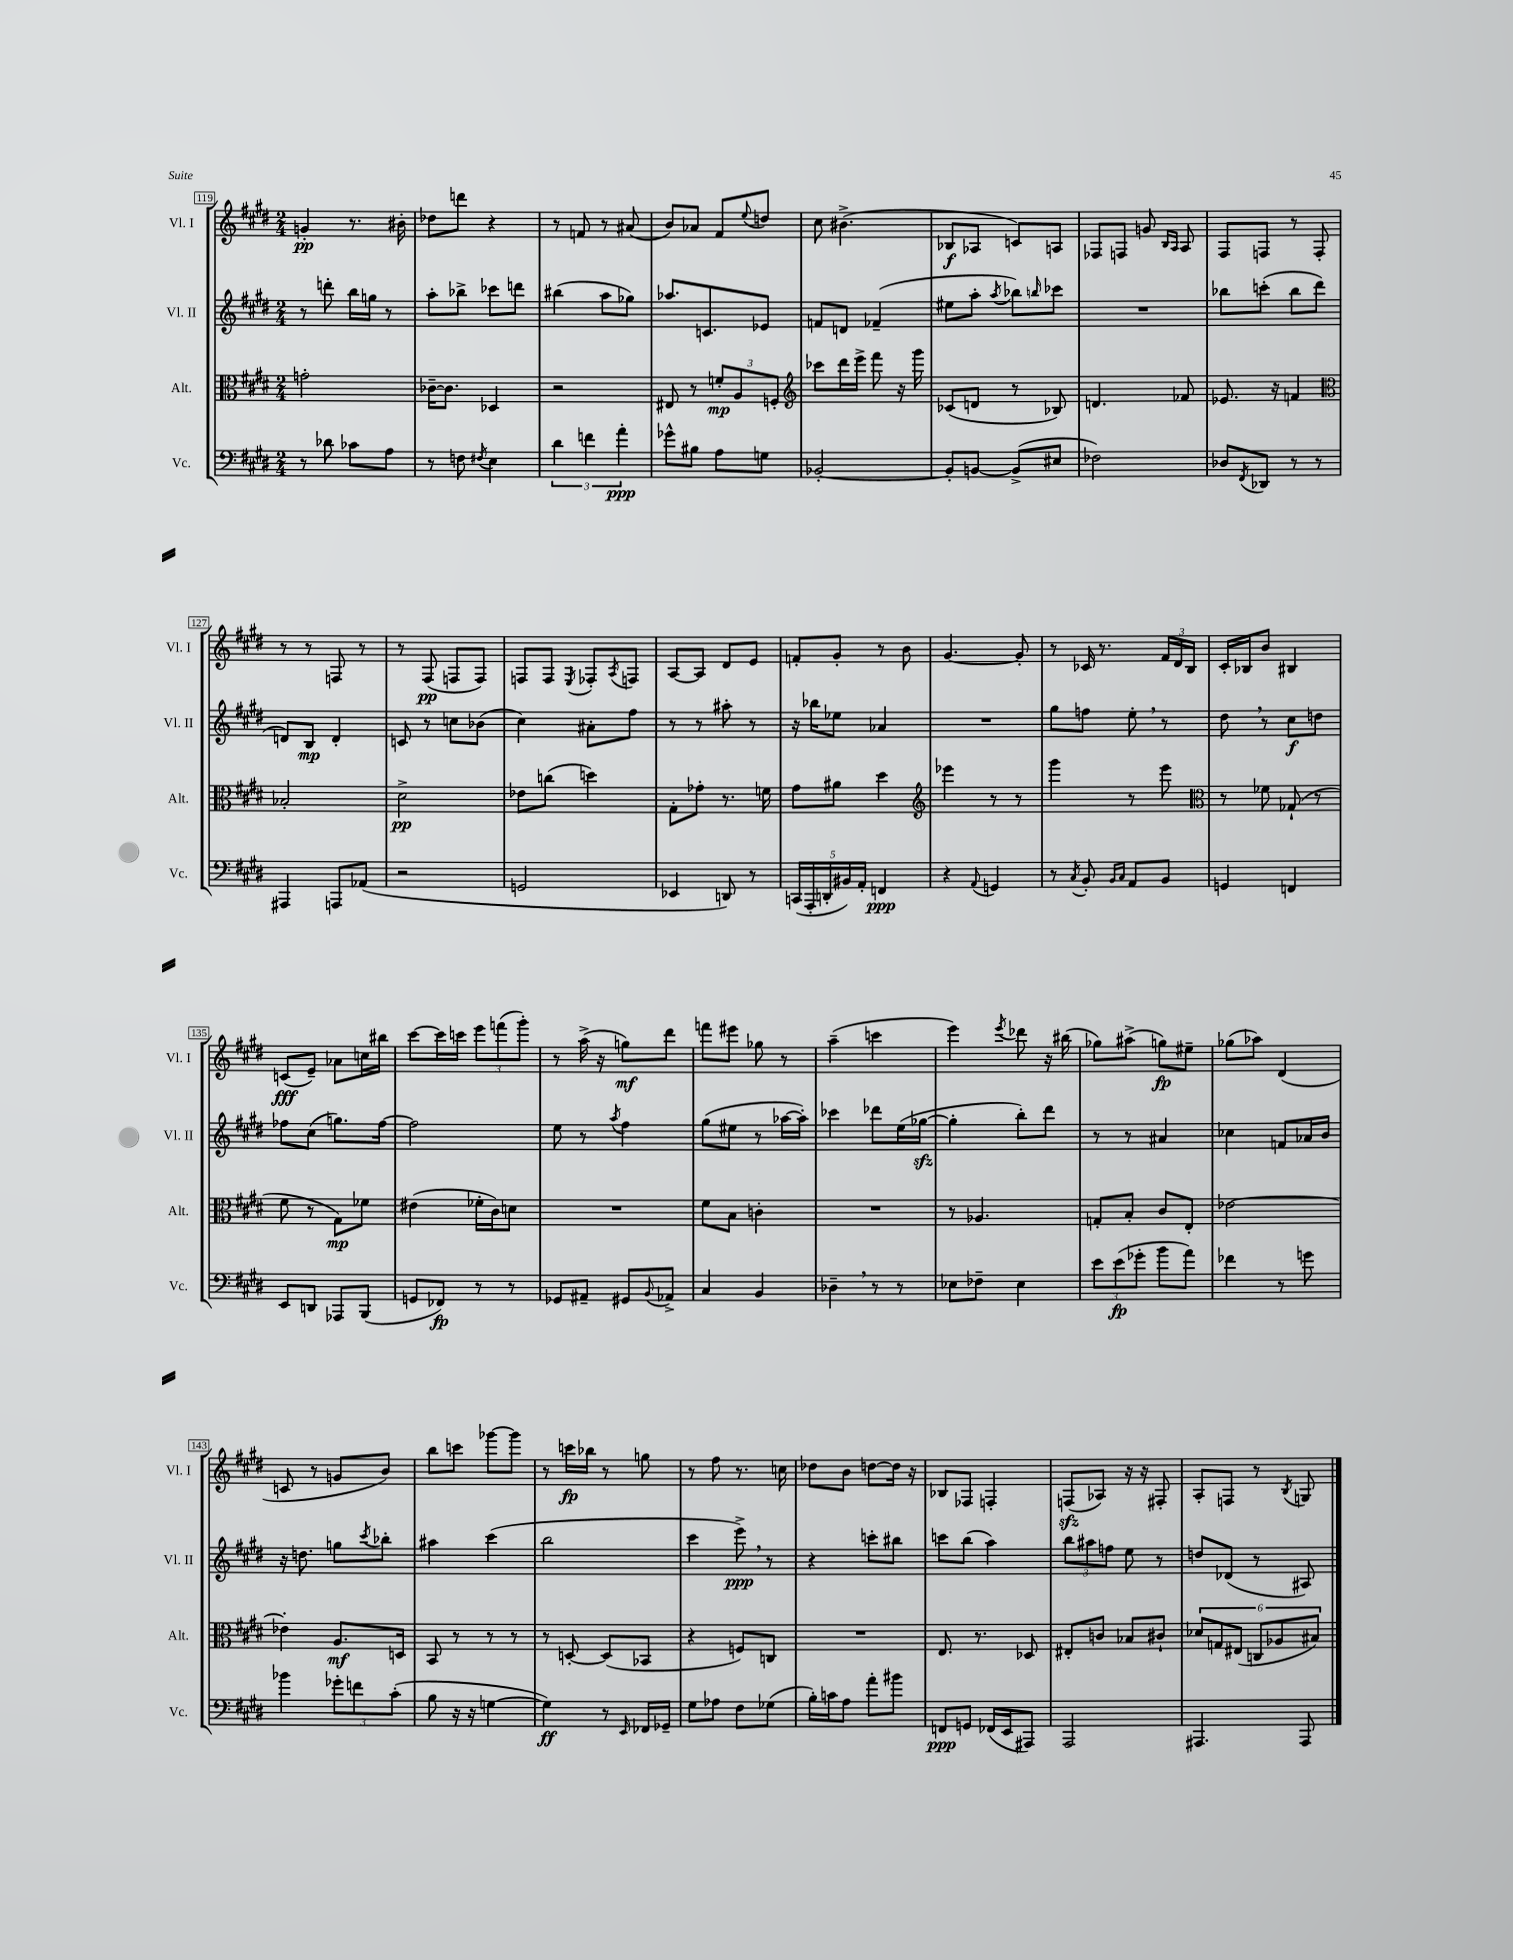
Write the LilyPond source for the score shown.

<<
\new StaffGroup <<
\new Staff = "s0" \with { instrumentName = "Vl. I" shortInstrumentName = "Vl. I" } {
    \clef treble \key e \major \numericTimeSignature \time 2/4
    g'4-.\pp r8. bis'16-. |
    des''8 d'''8 r4 |
    r8 f'8 r8 ais'8( |
    b'8) aes'8 fis'8 \appoggiatura { e''8 } d''8 |
    cis''8 bis'4.->( |
    bes8\f aes8 c'8) a8 |
    fes8 f8 g'8 \grace { b16 a16 } a8 |
    fis8 f8 r8 f8-. |
    r8 r8 f8 r8 |
    r8 fis8\pp( f8 f8) |
    f8 f8 \acciaccatura { e8 } fes8-. \acciaccatura { a8 } f8 |
    a8~ a8 dis'8 e'8 |
    f'8-. gis'8-. r8 b'8 |
    gis'4.~ gis'8-. |
    r8 ces'16 r8. \tuplet 3/2 { fis'16 dis'16 b16 } |
    cis'16-. bes16 b'8 bis4 |
    c'8\fff( e'8--) aes'8 c''16 bis''16 |
    cis'''8~ cis'''16 c'''16 \tuplet 3/2 { e'''8 f'''8( gis'''8-.) } |
    r8 a''16->( r16 g''8\mf) dis'''8 |
    f'''8 eis'''8 ges''8 r8 |
    a''4--( c'''4 |
    e'''4) \acciaccatura { e'''8 } des'''8 r16 bis''16( |
    ges''8) ais''8->( g''8\fp) eis''8-- |
    ges''8( aes''8) dis'4( |
    c'8 r8 g'8 b'8) |
    b''8 c'''8 ges'''8~ ges'''8 |
    r8 c'''16\fp bes''16 r8 g''8 |
    r8 fis''8 r8. c''16 |
    des''8 b'8 d''8~ d''16 r16 |
    bes8 fes8 f4-. |
    f8\sfz( aes8) r16 r16 fis8-. |
    a8-. f8 r8 \acciaccatura { b8 } g8 \bar "|." |
}
\new Staff = "s1" \with { instrumentName = "Vl. II" shortInstrumentName = "Vl. II" } {
    \clef treble \key e \major \numericTimeSignature \time 2/4
    r8 d'''8-. b''16 g''16 r8 |
    a''8-. bes''8-> ces'''8 d'''8 |
    bis''4( a''8 ges''8) |
    aes''8. c'8. ees'8 |
    f'8 d'8 fes'4--( |
    eis''8 a''8-. \acciaccatura { a''8 } bes''8) \grace { b''16 } ces'''8 |
    R2 |
    bes''8 c'''8-.( bes''8 dis'''8 |
    d'8) b8\mp d'4-. |
    c'8 r8 c''8 bes'8( |
    cis''4) ais'8-. fis''8 |
    r8 r8 ais''8-. r8 |
    r16 bes''16 ees''8 aes'4 |
    R2 |
    gis''8 f''8 e''8-. \breathe r8 |
    dis''8 \breathe r8 cis''8\f d''8 |
    fes''8 cis''8( g''8.) fes''16~ |
    fes''2 |
    e''8 r8 \acciaccatura { a''8 } fis''4 |
    gis''8( eis''8 r8 aes''16~ aes''16-.) |
    ces'''4 des'''8 e''16( ges''16~\sfz |
    ges''4-. b''8-.) dis'''8 |
    r8 r8 ais'4 |
    ces''4 f'8 aes'16 b'16 |
    r16 d''8. g''8 \acciaccatura { cis'''8 } bes''8-. |
    ais''4 cis'''4( |
    b''2 |
    cis'''4 e'''8->\ppp) \breathe r8 |
    r4 c'''8-. bis''8 |
    c'''8 b''8( a''4) |
    \tuplet 3/2 { b''8 ais''8 f''8 } e''8 r8 |
    d''8 des'8( r8 ais8) \bar "|." |
}
\new Staff = "s2" \with { instrumentName = "Alt." shortInstrumentName = "Alt." } {
    \clef alto \key e \major \numericTimeSignature \time 2/4
    g'2-. |
    ces'16~-- ces'8. des4 |
    r2 |
    eis8 r8 \tuplet 3/2 { f'8-.\mp a8 f8-. } |
    \clef treble ces'''8 dis'''16 e'''16-> fis'''8 r16 gis'''16 |
    ces'8( d'8 r8 bes8) |
    d'4. fes'8 |
    ees'8. r16 f'4 |
    \clef alto bes2-. |
    dis'2->\pp |
    ees'8 c''8( d''4) |
    gis8-. ges'8-. r8. f'16 |
    gis'8 ais'8 dis''4 |
    \clef treble ees'''4 r8 r8 |
    gis'''4 r8 e'''8 |
    \clef alto r8 fes'8 ges8-!( r8 |
    fis'8 r8 gis8\mp) fes'8 |
    eis'4( fes'16-. cis'16) d'8 |
    R2 |
    fis'8 b8 c'4-. |
    R2 |
    r8 aes4. |
    g8-. b8-. cis'8 e8-. |
    ees'2~ |
    ees'4-. a8.\mf d16 |
    b,8 r8 r8 r8 |
    r8 d8~-. d8( bes,8 |
    r4 f8) c8 |
    R2 |
    e8. r8. des8 |
    eis8-. c'8 bes8 cis'8-! |
    \tuplet 6/4 { des'8 g8 eis8( c8 aes8 bis8) } \bar "|." |
}
\new Staff = "s3" \with { instrumentName = "Vc." shortInstrumentName = "Vc." } {
    \clef bass \key e \major \numericTimeSignature \time 2/4
    r8 des'8 ces'8 a8 |
    r8 f8 \acciaccatura { fis8 } e4 |
    \tuplet 3/2 { dis'4 f'4 a'4-.\ppp } |
    ges'8-^ bis8 a8 g8 |
    bes,2~-. |
    bes,8-. b,8~ b,8->( eis8 |
    fes2) |
    des8 \acciaccatura { fis,8 } des,8 r8 r8 |
    ais,,4 a,,8 aes,8( |
    r2 |
    g,2 |
    ees,4 d,8) r8 |
    \tuplet 5/4 { c,16( a,,16-. d,16-. bis,16) a,16-. } f,4\ppp |
    r4 \appoggiatura { a,8 } g,4 |
    r8 \acciaccatura { cis8 } b,8-. \grace { b,16 cis16 } a,8 b,8 |
    g,4 f,4 |
    e,8 d,8 aes,,8 b,,8( |
    g,8 fes,8\fp) r8 r8 |
    ges,8 ais,8-- gis,8 \appoggiatura { b,8 } aes,8-> |
    cis4 b,4 |
    des4-- \breathe r8 r8 |
    ees8 fes8-- ees4 |
    \tuplet 3/2 { e'8 e'8\fp( ges'8-. } b'8 a'8) |
    fes'4 r8 g'8 |
    bes'4 \tuplet 3/2 { ges'8-. f'8 cis'8-.( } |
    b8 r16 r16 g4~ |
    g4\ff) r8 \grace { e,16 } fes,16 ges,16-- |
    gis8 aes8 fis8 ges8( |
    b16-.) c'16 a8 a'8-. bis'8 |
    f,8\ppp g,8 fes,16( e,16 ais,,8) |
    a,,2 |
    ais,,4. ais,,8 \bar "|." |
}
>>
>>
\layout { \context { \Score currentBarNumber = #119 \override BarNumber.stencil = #(make-stencil-boxer 0.1 0.3 ly:text-interface::print) } }
